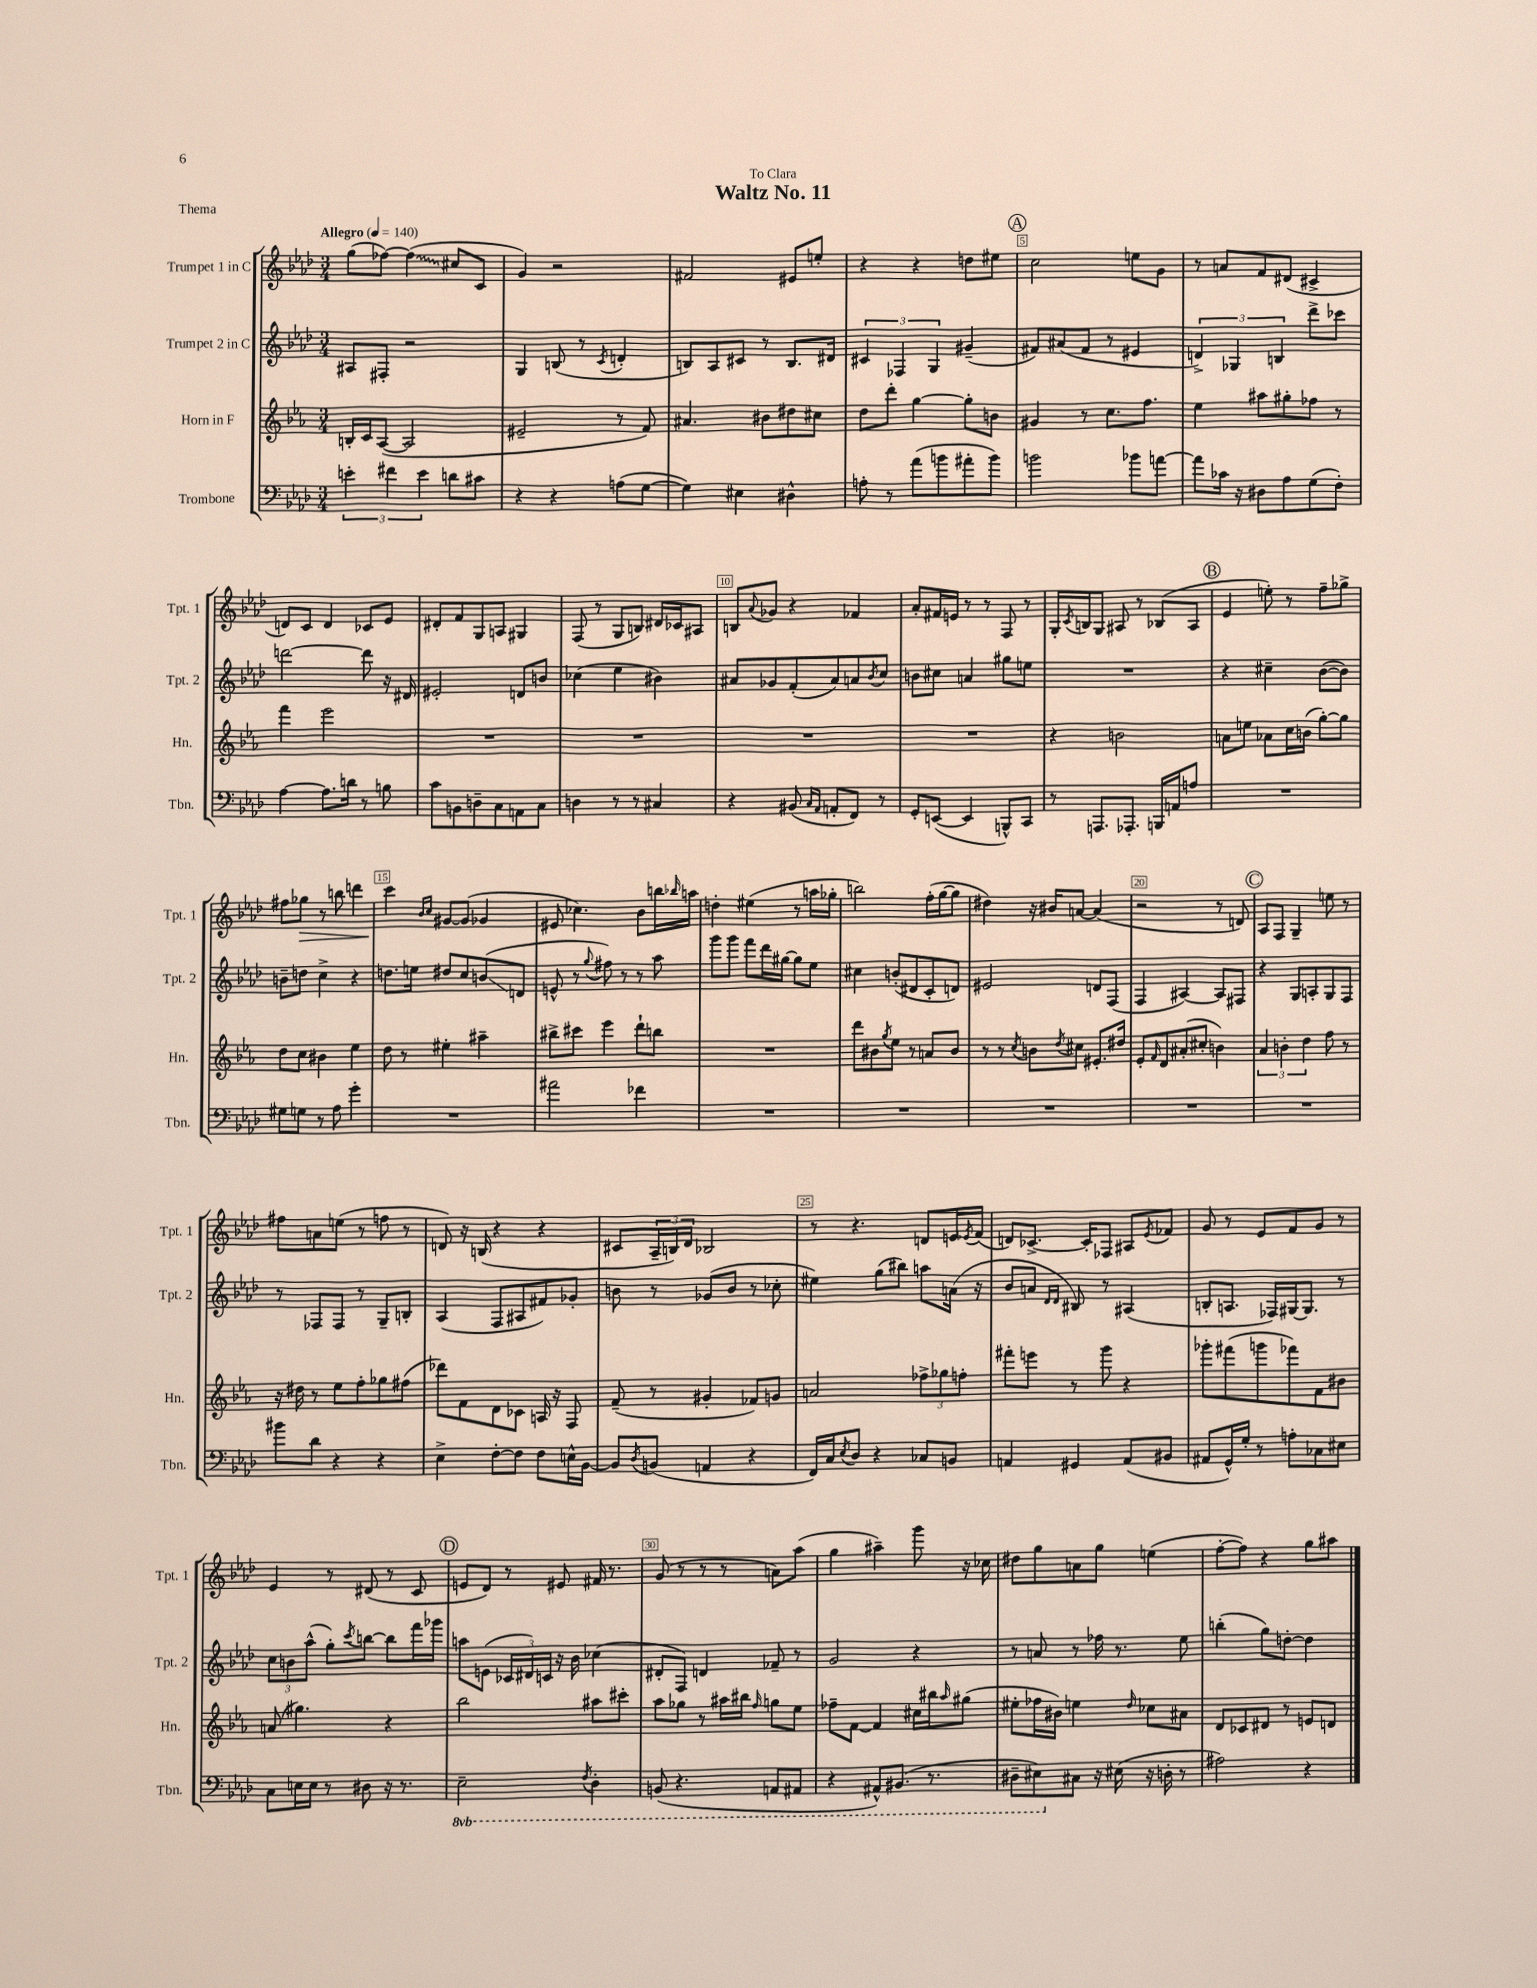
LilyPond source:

\header { title = "Waltz No. 11" dedication = "To Clara" piece = "Thema" }
<<
\new StaffGroup <<
\new Staff = "s0" \with { instrumentName = "Trumpet 1 in C" shortInstrumentName = "Tpt. 1" } {
    \clef treble \key aes \major \numericTimeSignature \time 3/4 \tempo "Allegro" 4 = 140
    g''8( fes''8~) \once \override Glissando.style = #'zigzag fes''4\glissando( cis''8 c'8 |
    g'4) r2 |
    fis'2 eis'8 e''8-. |
    r4 r4 d''8 eis''8 |
    \mark \markup { \circle "A" } c''2 e''8 g'8 |
    r8 a'8 f'8 dis'8( cis'4-> |
    d'8) c'8 d'4 ces'8 ees'8 |
    dis'8-. f'8 g8 a8 gis4 |
    f8( r8 g8 b8) dis'16 ces'16 ais8 |
    b8 \appoggiatura { aes'8 } ges'8 r4 fes'4 |
    aes'8-. fis'16 e'16 r8 r8 f8 r8 |
    g16-. \acciaccatura { c'8 } b16 g8 ais8 r8 bes8( ais8 |
    \mark \markup { \circle "B" } ees'4 e''8-.) r8 f''8-- ges''8-> |
    fis''8 ges''8\> r8 b''8 d'''4 |
    c'''4\! \grace { bes'16 c''16 } gis'8~ gis'8( ges'4 |
    eis'8 ces''4.) bes'8 b''16 \grace { bes''16 } a''16 |
    d''4-. eis''4( r8 a''16 ges''16-. |
    b''2) f''16-.( g''16~ g''8 |
    dis''4) r16 bis'16 a'8~ a'4( |
    r2 r8 d'8) |
    \mark \markup { \circle "C" } aes8 f8 g4-- e''8 r8 |
    fis''8 a'8 e''8( r8 f''8 r8 |
    d'8) r16 b16( r4 r4 |
    cis'8 \tuplet 3/2 { aes16-- b16) des'16 } bes2 |
    r8 r4. d'8 e'16 \acciaccatura { ees'8 } f'16( |
    d'8) ces'8.~-> ces'16-. fes8 ais8 \acciaccatura { ees'8 } fes'8 |
    g'8 r8 ees'8 f'8 g'8 r8 |
    ees'4 r8 dis'8( r8 c'8 |
    \mark \markup { \circle "D" } e'8 des'8) r8 eis'8 fis'16 r8. |
    g'8( r8 r8 r8 a'8) aes''8( |
    g''4 ais''4--) g'''8 r16 ces''16 |
    dis''8 g''8 a'8 g''8 e''4( |
    f''8~-. f''8) r4 g''8 ais''8 \bar "|." |
}
\new Staff = "s1" \with { instrumentName = "Trumpet 2 in C" shortInstrumentName = "Tpt. 2" } {
    \clef treble \key aes \major \numericTimeSignature \time 3/4
    ais8 fis8-. r2 |
    g4 b8( r8 \acciaccatura { c'8 } d'4-. |
    b8) aes8 cis'8 r8 b8. dis'16 |
    \tuplet 3/2 { cis'4 fes4 g4 } gis'4--( |
    \mark \markup { \circle "A" } fis'8) ais'8( fis'8 r8 eis'4 |
    \tuplet 3/2 { d'4->) ges4 b4 } des'''8-> ces'''8 |
    d'''2~ d'''8 r16 dis'16 |
    eis'2-. d'8 b'8 |
    ces''4( ees''4 bis'4) |
    ais'8 ges'8 f'8-.( ais'8) a'8 \acciaccatura { bes'8 } c''8 |
    b'8 cis''8 a'4 gis''8 e''8 |
    R2. |
    \mark \markup { \circle "B" } r4 cis''4-- bes'8~( bes'8) |
    b'8-- d''8 c''4-> r4 |
    d''8. e''16 dis''8 c''8 b'8\glissando( d'8 |
    e'8-^ r8 \appoggiatura { g''8 } fis''8) r8 r8 aes''8 |
    g'''8 g'''8 f'''8 des'''16 gis''16~ gis''8 ees''8 |
    cis''4 b'8-.( dis'8 c'8-. d'8) |
    eis'2 d'8 f8( |
    f4 ais4~) ais8 fis8 |
    \mark \markup { \circle "C" } r4 g8 a8-. g8 f8 |
    r8 fes8 fes8 r8 g8-- b8-. |
    aes4( f8 ais8 fis'8) ges'8-. |
    b'8 r8 ges'8( b'8 r8 ces''8-. |
    eis''4) g''8( bis''8) a''8 a'16( r16 |
    bes'8 a'8 \grace { des'16 des'16 } bis8) r8 ais4( |
    b8-. a8. fes16) gis16~ gis8. r8 |
    \tuplet 3/2 { c''8 b'8 aes''8-^( } g''8-.) \acciaccatura { c'''8 } b''8~ b''8 f'''16 ges'''16 |
    \mark \markup { \circle "D" } a''8 e'8( \tuplet 3/2 { ces'16 dis'16) c'16 } r16 bes'16 ces''4( |
    dis'8-. f8) d'4 fes'8-- r8 |
    g'2 r4 |
    r8 a'8 r8 fes''16 r8. ees''8 |
    b''4-.( g''8) d''8~-. d''4 \bar "|." |
}
\new Staff = "s2" \with { instrumentName = "Horn in F" shortInstrumentName = "Hn." } {
    \clef treble \key ees \major \numericTimeSignature \time 3/4
    b16-. c'16 aes8~( aes2 |
    eis'2-- r8 f'8) |
    ais'4. bis'8 dis''8 cis''8 |
    d''8 d'''8-. g''4~ g''8-. b'8 |
    \mark \markup { \circle "A" } gis'4 r8 c''8. f''8. |
    ees''4 ais''8 gis''8-. fes''8 r8 |
    f'''4 ees'''2 |
    R2. |
    R2. |
    R2. |
    R2. |
    r4 b'2 |
    \mark \markup { \circle "B" } a'8 e''8 aes'8 c''16 b'16( g''8~-.) g''8 |
    d''8 c''8 bis'4 ees''4 |
    d''8 r8 eis''4-. ais''4-- |
    bis''8-> cis'''8 ees'''4 d'''8-! b''8 |
    R2. |
    d'''8 bis'8 \acciaccatura { g''8 } ees''8 r8 a'8 bis'8 |
    r8 r8 \acciaccatura { c''8 } b'8 \acciaccatura { d''8 } cis''8 eis'8.-. dis''16 |
    ees'8-. \grace { f'16 } d'8 ais'8-.( cis''8-. b'4) |
    \mark \markup { \circle "C" } \tuplet 3/2 { aes'4 b'4-. d''4 } f''8 r8 |
    r16 dis''16 r8 ees''8 f''8-. ges''8 fis''8( |
    des'''8) f'8 d'8 ces'8 a16 r16 f8 |
    f'8--( r8 gis'4-. fes'8) g'8 |
    a'2 \tuplet 3/2 { fes''8-> ges''8 f''8-. } |
    fis'''8-. e'''8 r8 g'''8 r4 |
    ges'''8-. fis'''8( g'''8 fes'''8) f'8 bis'8 |
    a'8( gis''4.) r4 |
    \mark \markup { \circle "D" } bes''2 ais''8 cis'''8-. |
    aes''8 ges''8 r8 ais''16 bis''16 \grace { f''16 } g''8 ees''8 |
    fes''8-- f'8~ f'4 cis''16 bis''16 \grace { aes''16 } gis''8( |
    eis''8-. fes''16 bis'16) e''4 \grace { d''16 } ces''8 ais'8 |
    d'8 ces'8 dis'8 r8 e'8 d'8 \bar "|." |
}
\new Staff = "s3" \with { instrumentName = "Trombone" shortInstrumentName = "Tbn." } {
    \clef bass \key aes \major \numericTimeSignature \time 3/4 \set Staff.ottavationMarkups = #ottavation-simple-ordinals
    \tuplet 3/2 { e'4-. fis'4 e'4 } d'8 cis'8 |
    r4 r4 a8( g8~ |
    g4) eis4 dis4-^ |
    a8-. r8 aes'8( b'8 ais'8-. b'8) |
    \mark \markup { \circle "A" } b'2 bes'8 a'8~ |
    a'8 ces'16 r16 dis8 aes8 g8( f8-.) |
    aes4~ aes8. d'16 r8 b8 |
    c'8 b,8 d8-- c8 a,8 c8 |
    d4 r8 r8 cis4 |
    r4 bis,8( \grace { c16 aes,16 } a,8-. f,8) r8 |
    g,8-. e,8~( e,4 b,,8-^) c,8 |
    r8 a,,8. aes,,8.-. b,,16 a,16 a8 |
    \mark \markup { \circle "B" } R2. |
    gis8 g8 r8 aes8 g'4-. |
    R2. |
    ais'2 fes'4 |
    R2. |
    R2. |
    R2. |
    R2. |
    \mark \markup { \circle "C" } R2. |
    bis'8 des'8 r4 r4 |
    ees4-> f8~-. f8 f8 e16-^ bes,16~ |
    bes,8 \acciaccatura { des8 } b,8( a,4 r4 |
    f,16) c16 \acciaccatura { ees8 } des8 r4 ces8 b,8 |
    a,4 gis,4 a,8( bis,8 |
    ais,8 g,16-^) g16-. r8 a8-. ces8 eis8 |
    c8 e16 e16 r8 dis8 r16 r8. |
    \mark \markup { \circle "D" } \ottava #-1 ees,2-- \acciaccatura { f,8 } des,4-. |
    b,,8( r4. a,,8 ais,,8 |
    r4 ais,,8-^) bis,,8.( r8. |
    dis,8-- eis,8) \ottava #0 cis8 r16 eis16( r16 d16-. r8 |
    ais2) r4 \bar "|." |
}
>>
>>
\layout { \context { \Score \override BarNumber.break-visibility = ##(#f #t #t) barNumberVisibility = #(every-nth-bar-number-visible 5) \override BarNumber.stencil = #(make-stencil-boxer 0.1 0.3 ly:text-interface::print) } }
